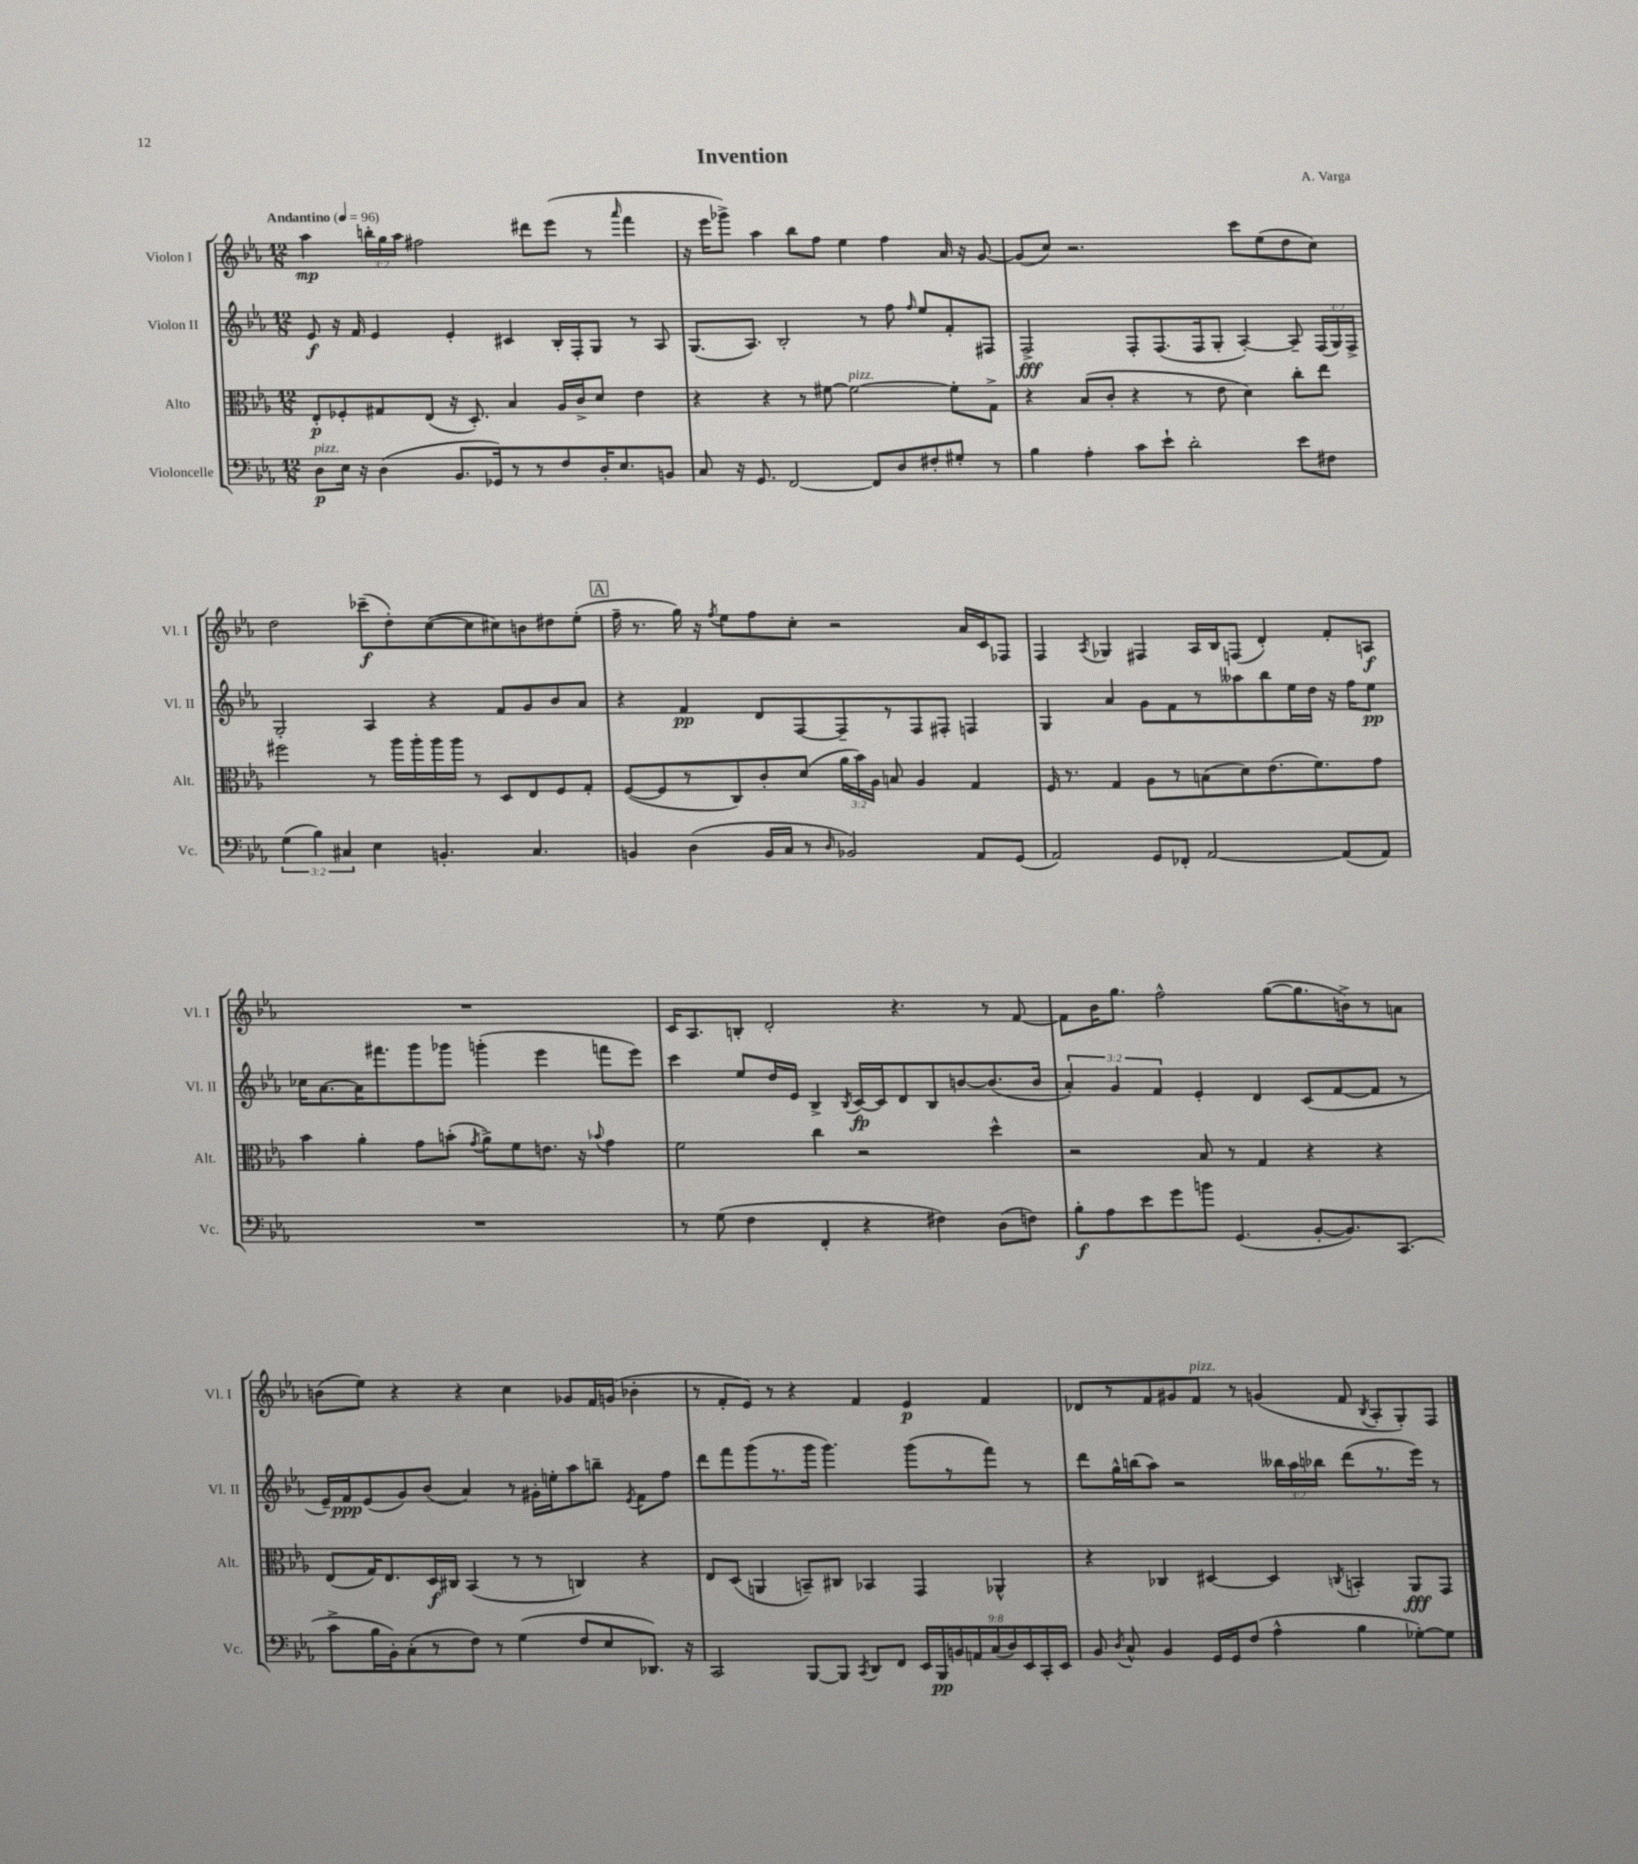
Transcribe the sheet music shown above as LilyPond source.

\header { title = "Invention" composer = "A. Varga" }
<<
\new StaffGroup <<
\new Staff = "s0" \with { instrumentName = "Violon I" shortInstrumentName = "Vl. I" } {
    \clef treble \key ees \major \numericTimeSignature \time 12/8 \override Staff.TupletNumber.text = #tuplet-number::calc-fraction-text \tempo "Andantino" 4 = 96
    \autoBeamOff aes''4\mp \tuplet 3/2 { b''16[-. g''16 aes''16] } fis''2 dis'''8[ ees'''8]( r8 \grace { aes'''16 } f'''4 |
    r16 ees'''16[ ges'''8]->) aes''4 bes''8[ f''8] ees''4 f''4 aes'16 r16 g'8~ |
    g'8[( c''8]) r2. c'''8[ ees''8( d''8 c''8]) |
    d''2 ces'''8[--\f( d''8-.) c''8~( c''8 cis''8) b'8 dis''8 ees''8]-.( |
    \mark \markup { \box "A" } f''16-- r8. g''16) r16 \acciaccatura { f''8 } ees''8[ f''8 c''8]-. r2 aes'16[ c'16 fes8] |
    f4 \acciaccatura { aes8 } ges4 fis4 aes16[ bes16 f8]( d'4-.) f'8[-. a8]\f |
    R1. |
    c'16[ aes8. b8]-. d'2-. r4. r8 f'8~ |
    f'8[ bes'16 g''8.] f''2-^ g''8[~( g''8. b'16->) r8 a'8] |
    b'8[( ees''8]) r4 r4 c''4 ges'8[ f'16 g'16]( bes'4-. |
    r8 f'8[-. ees'8]) r8 r4 f'4 ees'4\p f'4 |
    des'8[ r8 f'8 gis'8 f'8]^\markup { \italic "pizz." } r8 g'4( f'8 \acciaccatura { bes8 } aes8[-. g8-.) f8] \bar "|." |
}
\new Staff = "s1" \with { instrumentName = "Violon II" shortInstrumentName = "Vl. II" } {
    \clef treble \key ees \major \numericTimeSignature \time 12/8 \override Staff.TupletNumber.text = #tuplet-number::calc-fraction-text
    \autoBeamOff ees'8\f r16 f'16 ees'4 ees'4-. cis'4 bes16[-. f16-. g8] r8 aes8 |
    g8.[( aes8.]) bes2-. r8 f''8 \grace { f''16 } ees''8[ f'8-. fis8] |
    f2->\fff f8[-. f8.( f16 g8]-. aes4~-.) aes8-- \tuplet 3/2 { f16[( g16) f16]-> } |
    g2-. aes4 r4 f'8[ g'8 bes'8 aes'8] |
    \mark \markup { \box "A" } r4 f'4\pp d'8[ f8~ f8-- r8 f8 fis8]-. f4 |
    g4 aes'4 g'8[ f'8 r8 aeses''8 bes''8 ees''16 d''16] r16 f''16[ ees''8]\pp |
    ces''16[ aes'8.~ aes'16 fis'''8. g'''8 ges'''8] g'''4-.( ees'''4 f'''8[ ees'''8]) |
    c'''4 ees''8[ d''16 ees'16] bes4-> \acciaccatura { bes8 } c'16[~\fp c'16 d'8 bes8 b'8~ b'8.( b'16] |
    \tuplet 3/2 { aes'4-.) g'4 f'4 } ees'4-. d'4 c'8[( f'8~ f'8] r8 |
    ees'16[--) f'16\ppp ees'8( g'8) bes'8]( aes'4) r8 gis'16[-. e''16-. aes''8 b''8]-- \acciaccatura { ees'8 } f'8[ f''8] |
    d'''8[ f'''8 g'''8( r8. g'''16] g'''4.) g'''8[( r8 f'''8]) r8 |
    d'''8[ g''16-^ b''16( aes''8]) r2 \tuplet 3/2 { beses''16[ aes''16 bes''16] } d'''8[( r8. ees'''16]) r8 \bar "|." |
}
\new Staff = "s2" \with { instrumentName = "Alto" shortInstrumentName = "Alt." } {
    \clef alto \key ees \major \numericTimeSignature \time 12/8 \override Staff.TupletNumber.text = #tuplet-number::calc-fraction-text
    \autoBeamOff ees8[-.\p fes8-. gis8 ees8]( r16 d8.-.) bes4 aes16[ c'16-> d'8] ees'4 |
    r4 r4 r8 fis'8~ fis'2~^\markup { \italic "pizz." } fis'8[-. g8]-> |
    r4 bes8[( c'8]-. r4 r8 ees'8 d'4) c''8[-. ees''8] |
    fis''2 r8 aes''16[ aes''16-. aes''16 aes''16] r8 d8[ ees8 f8 g8]-. |
    \mark \markup { \box "A" } f8[~( f8 r8 c8) c'8-. d'8]( \tuplet 3/2 { aes'16[ bes'16) aes16] } b8 aes4 g4 |
    f16 r8. g4 aes8[ r8 b8( d'8) ees'8.( f'8.) g'8] |
    bes'4 aes'4-. g'8[ b'8]-.( \acciaccatura { g'8 } aes'8[->) f'8 e'8.] r16 \appoggiatura { bes'8 } g'4 |
    f'2 c''4 r2 d''4-^ |
    r2 bes8 r8 g4 r4 r4 |
    ees8[( g16) ees8. d16\f cis16] bes,4( r8 r8 c4) r4 |
    ees8[ d8]( a,4 b,8[--) cis8] bes,4 g,4 aes,4-^ |
    r4 ces4 dis4~ dis4 \acciaccatura { c8 } b,4-. aes,8[\fff g,8] \bar "|." |
}
\new Staff = "s3" \with { instrumentName = "Violoncelle" shortInstrumentName = "Vc." } {
    \clef bass \key ees \major \numericTimeSignature \time 12/8 \override Staff.TupletNumber.text = #tuplet-number::calc-fraction-text
    \autoBeamOff d8[\p^\markup { \italic "pizz." } ees16] r16 d4( bes,8.[ ges,16) r8 r8 f8 d16-. ees8. b,8] |
    c8 r16 g,8. f,2~ f,8[ d8 fis8-. gis8]-. r8 |
    bes4 aes4-. c'8[ ees'8]-! d'2-. ees'8[ fis8] |
    \tuplet 3/2 { g4( bes4) cis4 } ees4 b,4.-. cis4. |
    \mark \markup { \box "A" } b,4 d4( b,16[ c16] r8 \grace { d16 } bes,2) aes,8[ g,8]( |
    aes,2) g,8[ fes,8]-. aes,2~ aes,8[( aes,8]) |
    R1. |
    r8 g8( f4 f,4-. r4 fis4) d8[( f8]) |
    bes8[-.\f aes8 ees'8 g'8 b'8] g,4.( bes,8[~-. bes,8.) c,8.]( |
    c'8[-> bes16 bes,16-.) c8-.( r8 f8]) r8 g4( f8[ ees8 des,8.]) r16 |
    c,2 bes,,8[~ bes,,8] \acciaccatura { c,8 } d,8[ f,8] \tuplet 9/8 { ees,16[ bes,,16\pp b,16 a,16 c16( d16) ees,16 c,16-. ees,16] } |
    bes,8 \acciaccatura { d8 } c8-^ bes,4 g,16[ g,16 f8]( aes4-^ bes4 ges8[~-.) ges8] \bar "|." |
}
>>
>>
\layout { \context { \Score \remove "Bar_number_engraver" } }
